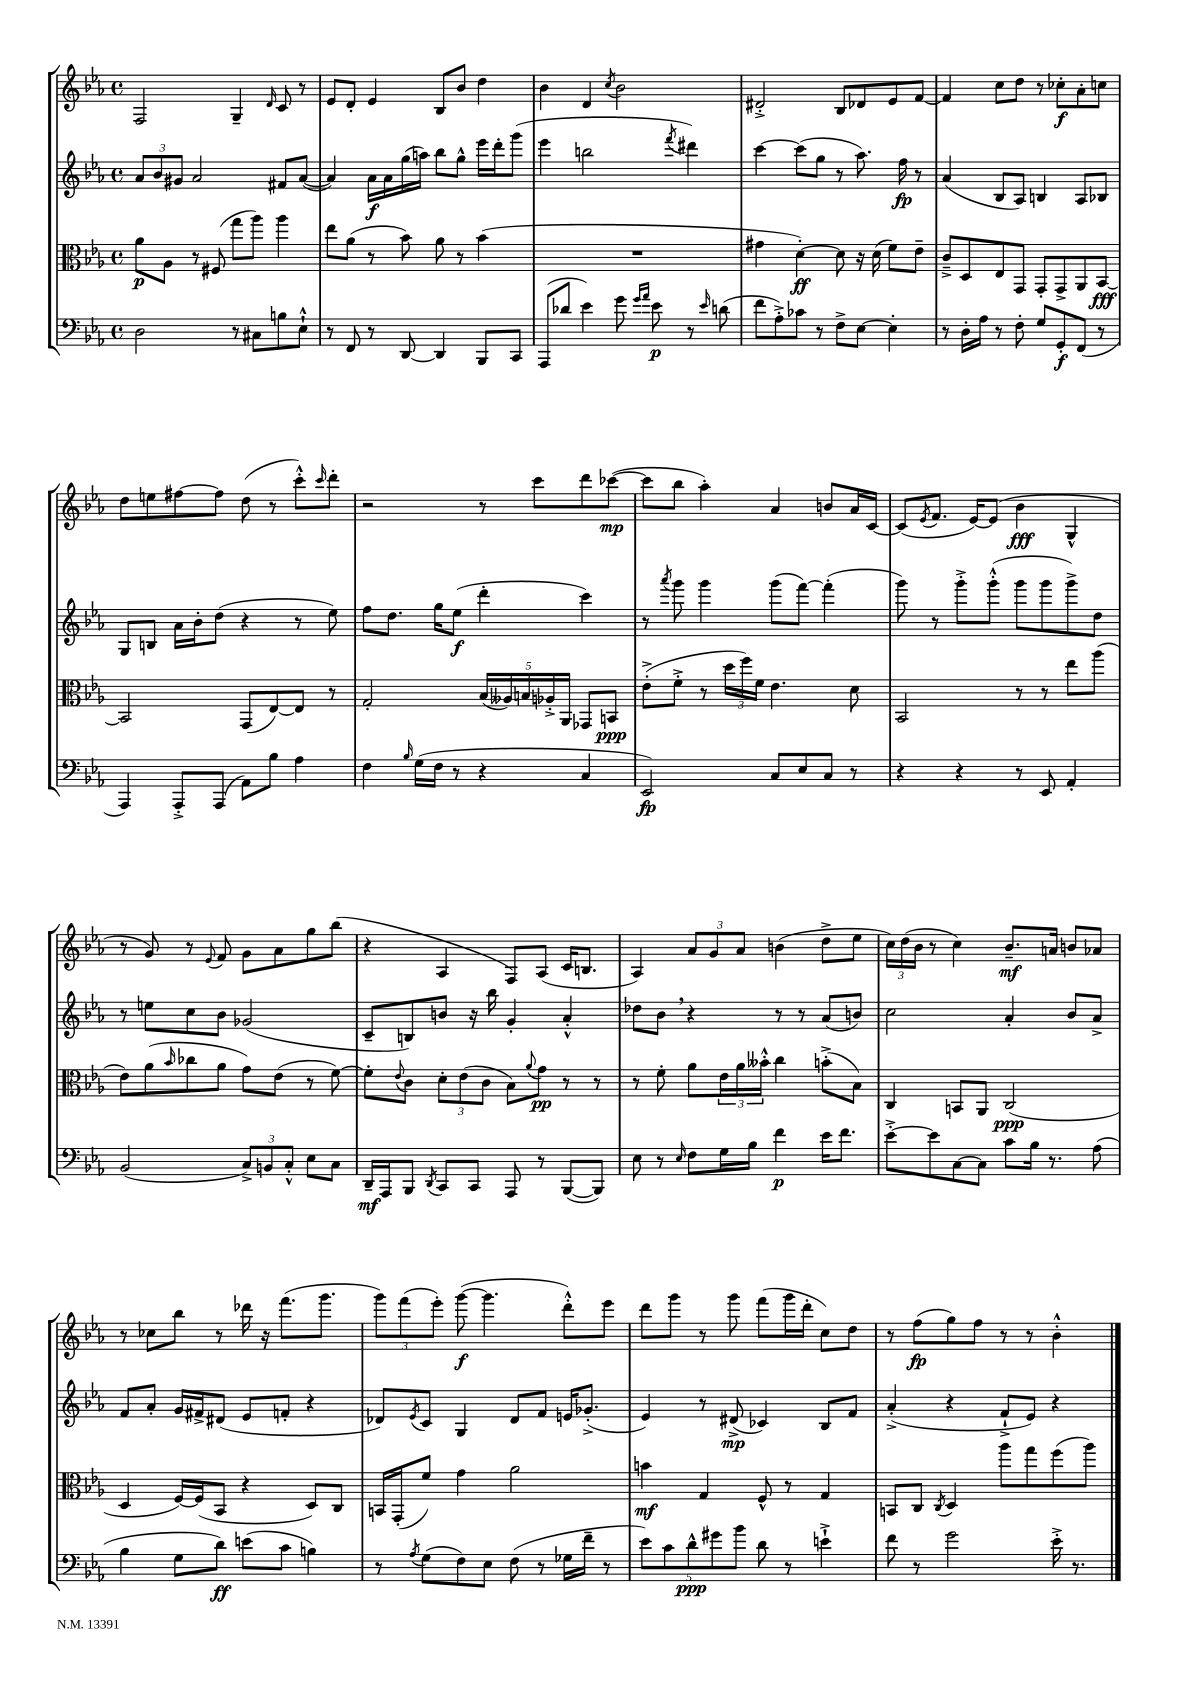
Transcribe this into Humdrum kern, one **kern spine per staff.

**kern	**kern	**kern	**kern
*staff4	*staff3	*staff2	*staff1
*clefF4	*clefC3	*clefG2	*clefG2
*k[b-e-a-]	*k[b-e-a-]	*k[b-e-a-]	*k[b-e-a-]
*M4/4	*M4/4	*M4/4	*M4/4
*met(c)	*met(c)	*met(c)	*met(c)
2D	8a-	12a-	2F
.	.	12b-	.
.	8A-	.	.
.	.	12g#	.
.	8r	2a-	.
.	(8F#	.	.
8r	8gg	.	4G~
8C#	8aa-)	.	.
.	.	.	16qqd
8B	4aa-	8f#	8c
8E-`^^	.	([8a-	8r
=	=	=	=
8r	8ee-	4a-])	8e-
8FF	(8a-	.	8d'
8r	8r	16a-	4e-
.	.	16a-	.
[8DD	8b-)	(16gg	.
.	.	16aa)	.
4DD]	8a-	8bb-	8B-
.	8r	8gg^^	8b-
8BBB-	(4b-	16eee-	4dd
.	.	16ddd'	.
8CC	.	(8ggg	.
=	=	=	=
(8AAA-	1r	4eee-	4b-
8d-	.	.	.
4e-)	.	2bb	4d
.	.	.	8qcc
8g	.	.	2b-
16qqg	.	.	.
16qqa-	.	.	.
8e-	.	.	.
.	.	8qfff	.
8r	.	4ddd#)	.
16qqe-	.	.	.
(8d	.	.	.
=	=	=	=
8f	4g#	[4ccc	2d#'^
8A-'^)	.	.	.
8c-	[4d')	(8ccc]	.
8r	.	8gg	.
8F^	8d]	8r	8B-
[8E-	16r	8.aa-)	8d-
.	(16d	.	.
4E-']	8f)	.	8e-
.	.	16ff	.
.	8e-~	8r	[8f
=	=	=	=
8r	8c~^	(4a-	4f]
16D'	8D	.	.
16A-	.	.	.
8r	8E-	8B-	8cc
8F'	8GG	8A-)	8dd
8G	8GG'	4B	8r
8GG'	8GG^	.	8cc-'
(8FF	8AA-	8A-	8a-'
8r	[8BB-	8B-	8cc
=	=	=	=
4AAA-)	2BB-]	8G	8dd
.	.	8B	8ee
8AAA-'^	.	16a-	[8ff#
.	.	16b-'	.
(8AAA-	.	(8dd	8ff#]
8AA-)	(8GG	4r	(8dd
8B-	[8E-)	.	8r
4A-	8E-]	8r	8ccc'^^)
.	.	.	16qqccc
.	8r	8ee-)	8ddd'
=	=	=	=
4F	2G'	8ff	2r
.	.	8.dd	.
16qqB-	.	.	.
(16G	.	.	.
16F	.	16gg	.
8r	.	(8ee-	.
4r	(20B-	4ddd'	8r
.	20A--)	.	.
.	20B	.	.
.	.	.	8ccc
.	20A-'^	.	.
.	20AA-	.	.
4C	8GG-	4ccc)	8ddd
.	8BB	.	([8ccc-
=	=	=	=
2EE-)	(8e-'^	8r	8ccc-]
.	.	8qaaa-	.
.	8f'^	8ggg	8bb-
.	8r	4ggg	4aa-')
.	24dd	.	.
.	24ff)	.	.
.	24f	.	.
8C	4.e-	(8ggg	4a-
8E-	.	[8fff)	.
8C	.	(4fff']	8b
8r	8d	.	16a-
.	.	.	[16c
=	=	=	=
4r	2BB-	8ggg)	(8c]
.	.	.	8qe-
.	.	8r	8.f
4r	.	8ggg'^	.
.	.	.	[16e-)
.	.	(8ggg'^^	(8e-]
8r	8r	8ggg	4b-
8EE-	8r	8ggg	.
4AA-'	8ee-	8ggg^)	4G^^
.	(8aa-	8dd	.
=	=	=	=
(2BB-	8e-)	8r	8r
.	(8a-	8ee	8g)
.	16qqb-	.	.
.	8cc-	8cc	8r
.	.	.	8qqe-
.	8a-	8b-	8f
12C^)	8g)	(2g-	8g
12BB	.	.	.
.	(8e-	.	8a-
12C'^^	.	.	.
8E-	8r	.	8gg
8C	[8f)	.	(8bb-
=	=	=	=
16DD~	8f']	8c~	4r
16AAA-	.	.	.
.	8qqe-	.	.
8BBB-	8c	8B)	.
8qDD	.	.	.
8CC	12d'	8b	4A-
.	(12e-	.	.
8CC	.	16r	.
.	12c	.	.
.	.	16bb-	.
8AAA-	8B-)	4g'	8F)
.	8qqa-	.	.
8r	8g	.	(8A-
([8BBB-	8r	4a-'^^	16c
.	.	.	8.B
8BBB-])	8r	.	.
=	=	=	=
8E-	8r	8dd-	4A-)
8r	8f'	8b-	.
16qqE-	.	.	.
8F	8a-	4r	12a-
.	.	.	12g
16G	24e-	.	.
.	24a-	.	12a-
16B-	.	.	.
.	24b--'^^	.	.
4f	4cc	8r	(4b
.	.	8r	.
16e-	(8b'^	(8a-	8dd^
8.f	.	.	.
.	8B-)	8b)	8ee-
=	=	=	=
[8e-'^	4C	2cc	24cc)
.	.	.	(24dd
.	.	.	24b-
8e-]	.	.	8r
[8C	8BB	.	4cc)
8C]	8AA-	.	.
8c	(2C	4a-'	8.b-~
16B-	.	.	.
8.r	.	.	16a
.	.	8b-	8b
(8A-	.	8a-^	8a-
=	=	=	=
4B-	4D	8f	8r
.	.	8a-'	8cc-
8G	[16F)	16g	8bb-
.	(16F]	16f#^	.
8d)	8BB-	(8d#	8r
(8e	4r	8e-	16ddd-
.	.	.	16r
8c	.	8f'	(8.fff
4B)	8D)	4r	.
.	.	.	8.ggg
.	8C	.	.
=	=	=	=
8r	16BB	8d-)	12ggg)
.	(16GG'	.	.
.	.	.	(12fff
8qA-	.	8qe-	.
(8G	8f)	8c	.
.	.	.	12eee-')
8F)	4g	4G	([8ggg
8E-	.	.	4.ggg]
(8F	2a-	8d-	.
8r	.	8f	.
16G-	.	16e	8ddd'^^)
16f~	.	(8.g-'^	.
8r	.	.	8eee-
=	=	=	=
10e-)	4b	4e-)	8ddd
10c	.	.	.
.	.	.	8ggg
10d^^	.	.	.
.	4G	8r	8r
10g#	.	.	.
.	.	(8d#^	8ggg
10b-	.	.	.
8d	8F^^	4c-)	(8fff
8r	8r	.	16ggg
.	.	.	16ddd'
4e`^	4G	8B-	8cc)
.	.	8f	8dd
=	=	=	=
8f	8BB	(4a-'^	8r
8r	8C	.	(8ff
.	8qC	.	.
2g	4D	4r	8gg)
.	.	.	8ff
.	8aa-	8f`^	8r
.	8gg	8e-)	8r
16e-'^	(8ff	4r	4b-'^^
8.r	.	.	.
.	8aa-)	.	.
==	==	==	==
*-	*-	*-	*-
